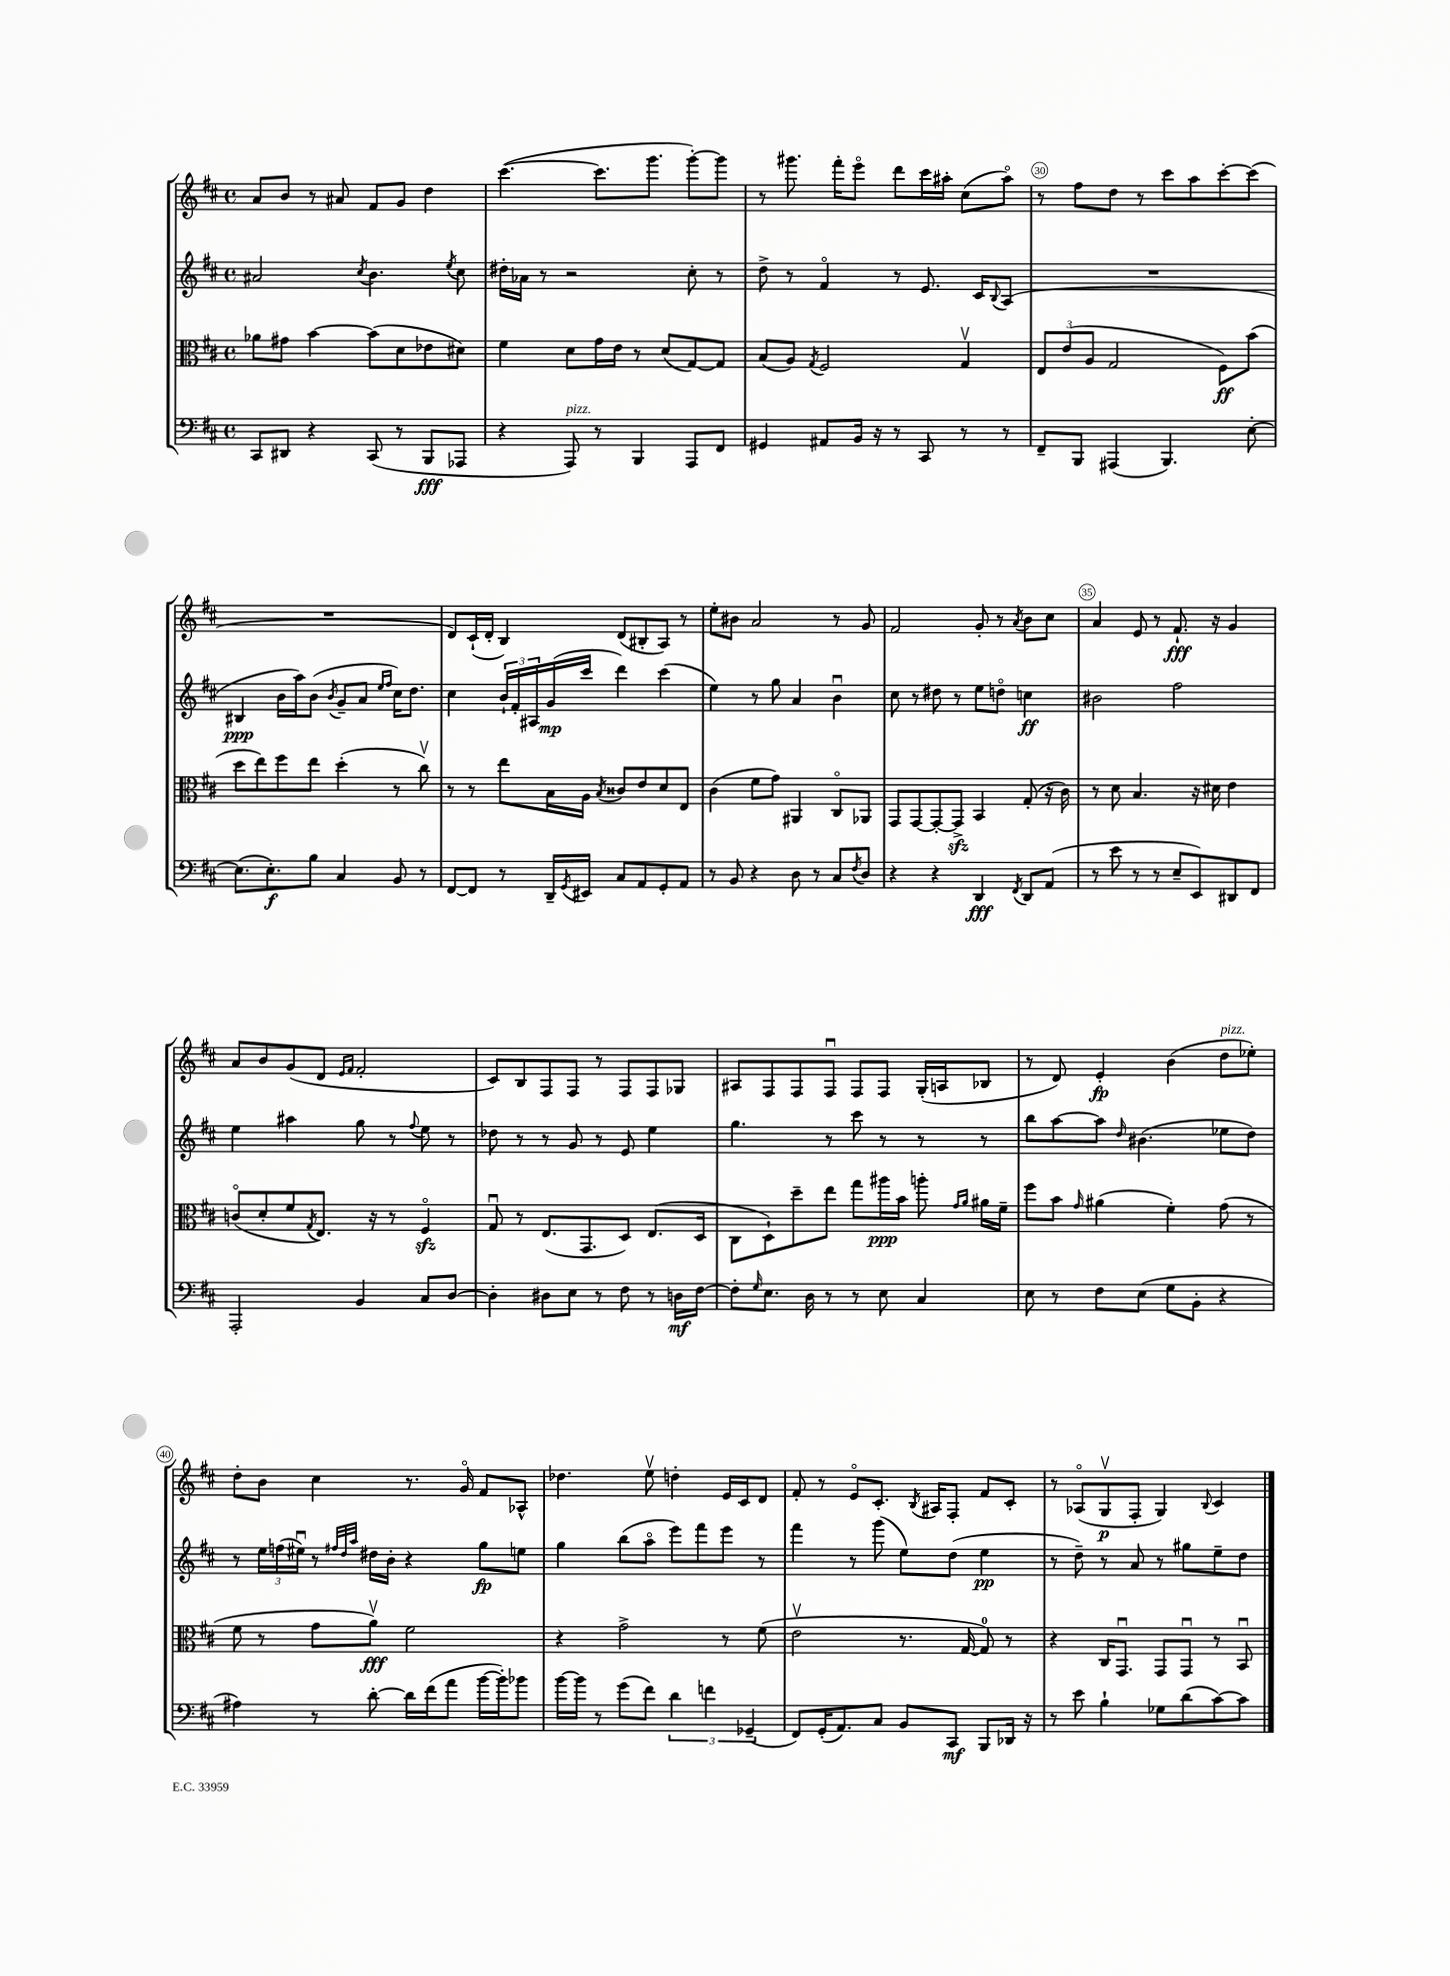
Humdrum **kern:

**kern	**kern	**kern	**kern
*staff4	*staff3	*staff2	*staff1
*clefF4	*clefC3	*clefG2	*clefG2
*k[f#c#]	*k[f#c#]	*k[f#c#]	*k[f#c#]
*M4/4	*M4/4	*M4/4	*M4/4
*met(c)	*met(c)	*met(c)	*met(c)
8CC#	8a-	2a#	8a
8DD#	8g#	.	8b
4r	[4b	.	8r
.	.	.	8a#
.	.	8qcc#	.
(8CC#	(8b]	4.b	8f#
8r	8d	.	8g
8BBB	8e-	.	4dd
.	.	8qee	.
8AAA-	8d#)	8cc#	.
=	=	=	=
4r	4f#	16dd#'	([4.ccc#
.	.	16a-	.
.	.	8r	.
8AAA)	8d	2r	.
8r	16g	.	8.ccc#]
.	16e	.	.
4BBB	8r	.	.
.	.	.	8.ggg
.	(8d	.	.
8AAA	[8G)	8cc#'	[8ggg')
8FF#	8G]	8r	8ggg]
=	=	=	=
4GG#	(8B	8dd^	8r
.	8A)	8r	8.ggg#
.	8qG	.	.
8AA#	2F#	4f#o	.
.	.	.	16fff#'
16BB	.	.	8eeeo
16r	.	.	.
8r	.	8r	8ddd
8CC#	.	8.e	16ccc#
.	.	.	16aa#'
8r	4Gv	.	(8cc#
.	.	16c#	.
.	.	8qqB	.
8r	.	(8A	8aa#o)
=	=	=	=
8FF#~	12E	1r	8r
.	(12e	.	.
8BBB	.	.	8ff#
.	12A	.	.
(4AAA#	2G	.	8dd
.	.	.	8r
4.BBB)	.	.	8ccc#
.	.	.	8aa
.	8F#)	.	[8ccc#'
[8E'	(8b	.	(8ccc#]
=	=	=	=
(8.E]	8dd	4B#	1r
.	8ee)	.	.
8.E')	.	.	.
.	8ff#	16b	.
.	.	16aa)	.
8B	8ee	(8b	.
.	.	8qb	.
4C#	(4dd'	8g~	.
.	.	8a	.
.	.	16qqee	.
.	.	16qqff#	.
8BB	8r	16cc#)	.
.	.	8.dd	.
8r	8cc#v)	.	.
=	=	=	=
[8FF#	8r	4cc#	8d)
8FF#]	8r	.	(16c#`
.	.	.	16d'
8r	8ee	24b`	4B)
.	.	24f#'	.
.	.	24A#	.
16DD~	16B	(16g	.
8qGG	.	.	.
16EE#	16A	16ccc#	.
.	8qB	.	.
8C#	8c##	4ddd)	(8d
8AA	8e	.	8B#'
8GG'	8d	(4ccc#	8A)
8AA	8E	.	8r
=	=	=	=
8r	(4c#	4ee)	8ee'
8BB	.	.	8b#
4r	8f#	8r	2a
.	8g)	8gg	.
8D	4AA#	4a	.
8r	.	.	.
8C#	8C#o	4bu	8r
8qF#	.	.	.
8D	8AA-	.	8g
=	=	=	=
4r	8GG	8cc#	2f#
.	[8GG	8r	.
4r	8GG'_	8dd#	.
.	8GG^]	8r	.
4DD	4BB	8ee	8g'
.	.	8ddo	8r
8qFF#	.	.	8qa
8DD	(8G'	4cc	8b
(8AA	16r	.	8cc#
.	16c#)	.	.
=	=	=	=
8r	8r	2b#	4a
8e	8d	.	.
8r	4.B	.	8e
8r	.	.	8r
8E~	.	2ff#	8.f#`
8EE)	16r	.	.
.	16d#	.	16r
8DD#	4e	.	4g
8FF#	.	.	.
=	=	=	=
2AAA'	(8co	4ee	8a
.	8d'	.	8b
.	8f#	4aa#	(8g
.	8qG	.	.
.	8.E)	.	8d
.	.	.	16qqe
.	.	.	16qqf#
4BB	.	8gg	2f#'
.	16r	.	.
.	8r	8r	.
.	.	8qqff#	.
8C#	4F#o	8ee	.
[8D	.	8r	.
=	=	=	=
4D']	8Gu	8dd-	8c#)
.	8r	8r	8B
8D#	(8.E	8r	8F#
8E	.	8g	8F#
.	8.GG	.	.
8r	.	8r	8r
8F#	8D)	8e	8F#
8r	(8.E	4ee	8F#
16D	.	.	8G-
[16F#	16D	.	.
=	=	=	=
8F#']	8C#	4.gg	8A#
16qqG	.	.	.
8.E	8D`)	.	8F#
.	8dd~	.	8F#
16D	.	.	.
8r	8ee	8r	8F#u
8r	8gg	8ccc#	8F#
8E	16aa#	8r	8F#
.	16b	.	.
4C#	8aa'	8r	(16G'
.	.	.	16A
.	16qqg	.	.
.	16qqa	.	.
.	16a#	8r	8B-
.	16f#~	.	.
=	=	=	=
8E	8ff#	8bb	8r
8r	8b	[8aa	8d)
.	16qqg	.	.
8F#	(4a#	8aa]	4e'
.	.	16qqdd	.
(8E	.	(4.b#	.
8G	4f#')	.	(4b
8BB'	.	.	.
4r	(8g	8ee-	8dd
.	8r	8dd)	8ee-')
=	=	=	=
4A#)	8f#	8r	8dd'
.	8r	24ee	8b
.	.	(24ff	.
.	.	24ee#u)	.
8r	8g	8r	4cc#
.	.	32qqff#	.
.	.	32qqdd	.
.	.	32qqaa	.
[8d'	8av)	16dd#	.
.	.	16b'	.
16d]	2f#	4r	8.r
(16f#	.	.	.
8a	.	.	.
.	.	.	16go
[16b	.	8gg	8f#
16b'])	.	.	.
8b-	.	8ee	8A-^^
=	=	=	=
[16b	4r	4gg	4.dd-
16b]	.	.	.
8r	.	.	.
(8g	2g^	(8bb	.
8f#)	.	8aao	8eev
6d	.	8eee)	4dd'
.	.	8fff#	.
6f	.	.	.
.	8r	8eee	16e
.	.	.	16c#
(6GG-~	.	.	.
.	(8f#	8r	8d
=	=	=	=
8FF#)	2ev	4fff#	8f#'
(16GG'	.	.	8r
8.AA)	.	.	.
.	.	8r	8eo
8C#	.	(8ggg	8.c#'
8BB	8.r	8ee)	.
.	.	.	8qB
.	.	.	16A#
8CC#	.	(8dd	8F#'
.	[16G	.	.
8BBB	8G])	4ee	8f#
16DD-	8r	.	8c#'
16r	.	.	.
=	=	=	=
8r	4r	8r	8r
8e	.	8dd~)	(8A-o
4B`	16C#	8r	8Gv
.	8.GGu	.	.
.	.	8a	8F#'
8G-	8GG	8r	4G)
(8d	8GGu	8gg#	.
.	.	.	8qqB
[8c#)	8r	8ee~	4c#
8c#]	8BBu	8dd	.
==	==	==	==
*-	*-	*-	*-
